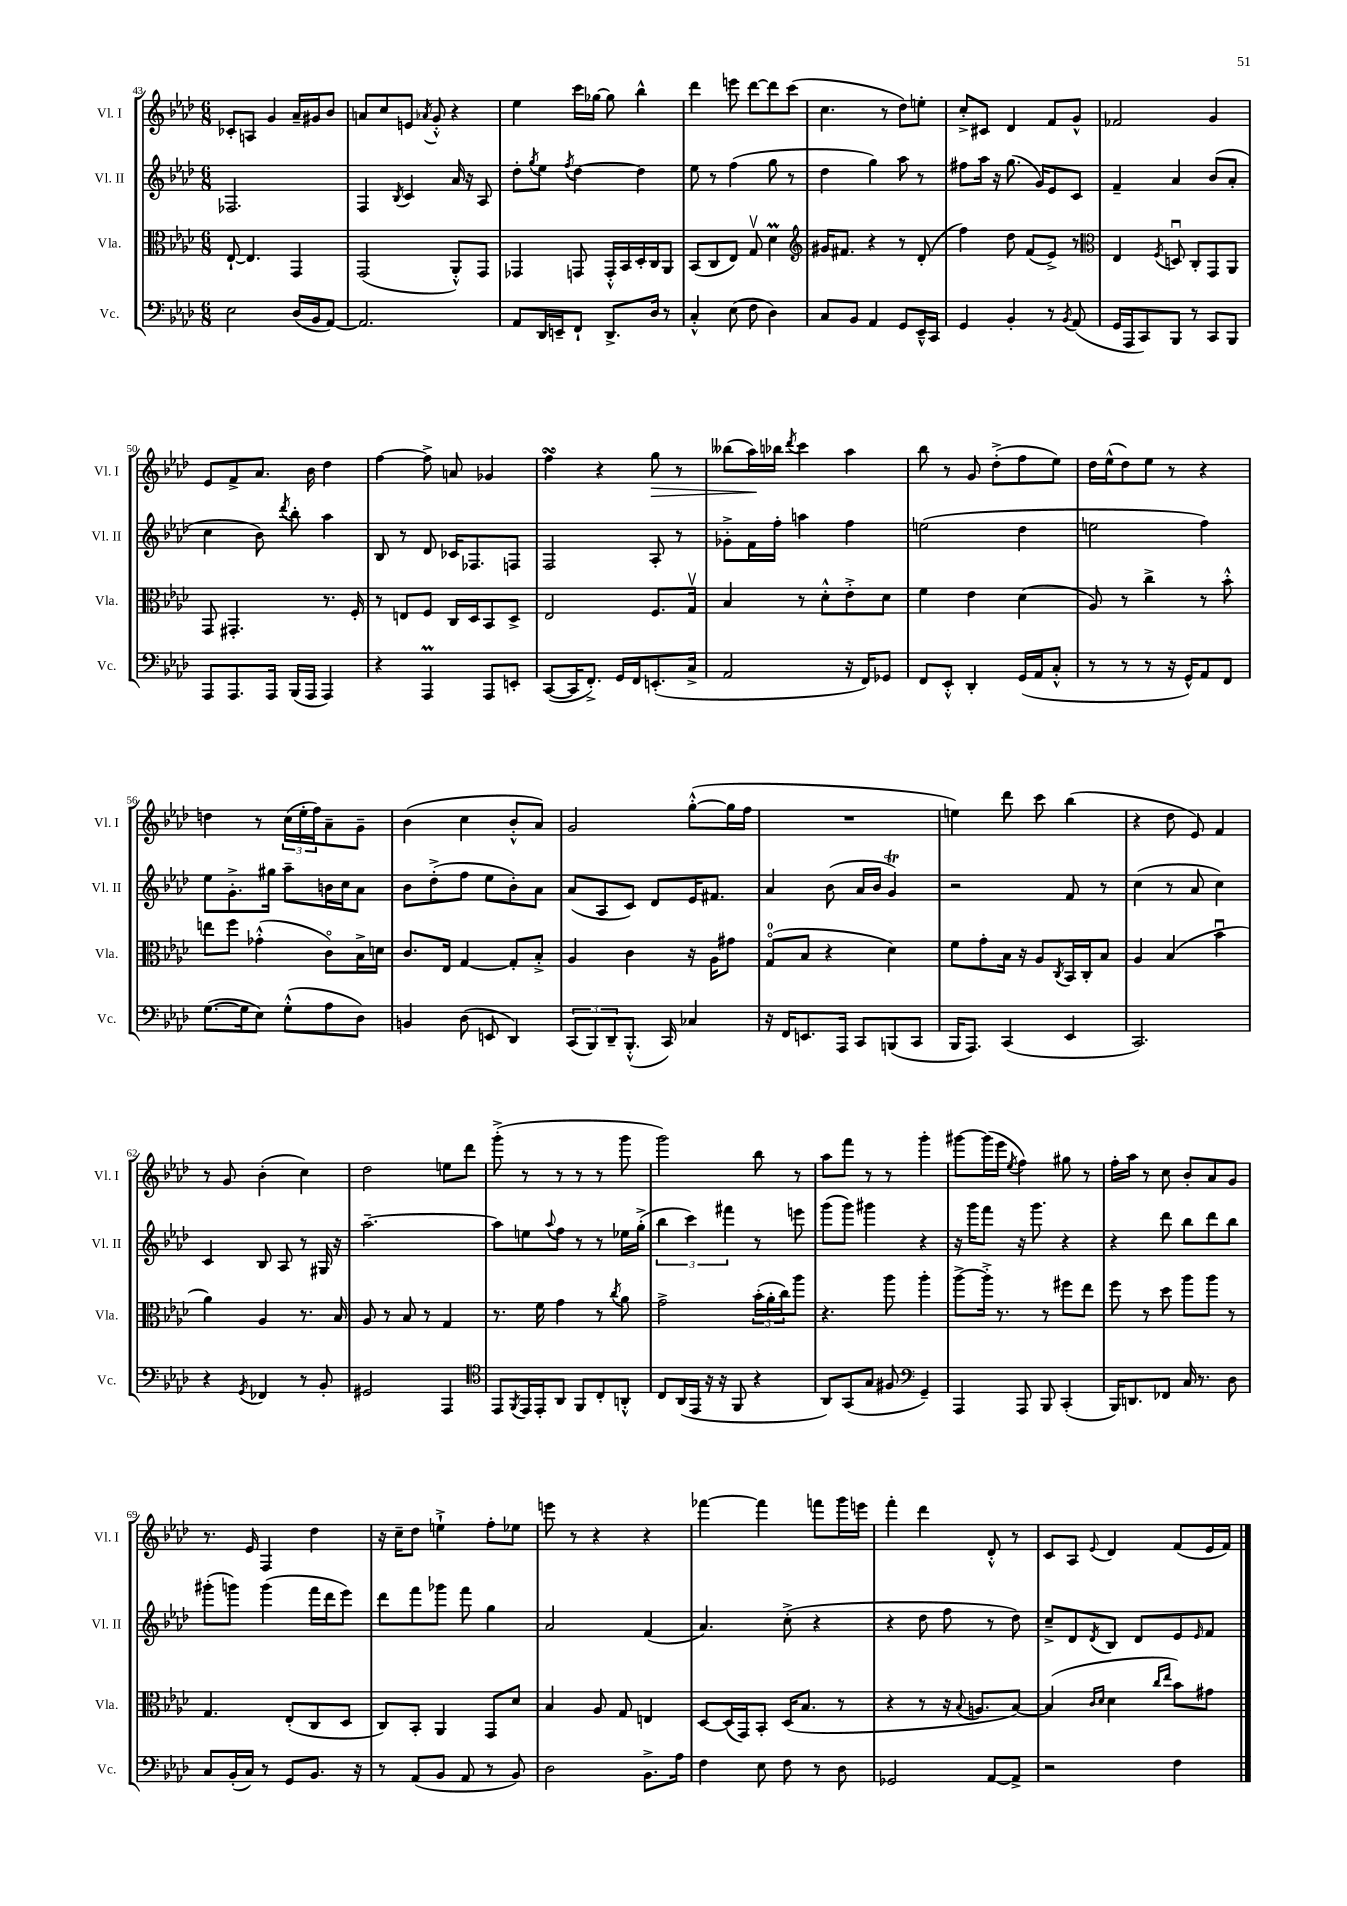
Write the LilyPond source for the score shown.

<<
\new StaffGroup <<
\new Staff = "s0" \with { instrumentName = "Vl. I" shortInstrumentName = "Vl. I" } {
    \clef treble \key aes \major \numericTimeSignature \time 6/8
    ces'8-. a8 g'4 aes'16-- gis'16 bes'8 |
    a'8 c''8 e'8 \acciaccatura { aes'8 } g'8-.-^ r4 |
    ees''4 c'''16 ges''16~ ges''8 bes''4-^ |
    des'''4 e'''8 des'''8~ des'''8 c'''8( |
    c''4. r8 des''8) e''8-. |
    c''8-.-> cis'8 des'4 f'8 g'8-^ |
    fes'2 g'4 |
    ees'8 f'8-> aes'8. bes'16 des''4 |
    f''4~ f''8-> a'8 ges'4 |
    f''4\turn r4 g''8\> r8 |
    beses''8( aes''16\!) bes''16 \acciaccatura { des'''8 } c'''4 aes''4 |
    bes''8 r8 g'8 des''8-.->( f''8 ees''8) |
    des''16 ees''16-^( des''8) ees''8 r8 r4 |
    d''4 r8 \tuplet 3/2 { c''16( ees''16-. f''16) } aes'8-- g'8-- |
    bes'4( c''4 bes'8-.-^ aes'8) |
    g'2 g''8~-.-^( g''16 f''16 |
    R2. |
    e''4) des'''8 c'''8 bes''4( |
    r4 des''8 ees'8) f'4 |
    r8 g'8 bes'4-.( c''4) |
    des''2 e''8 des'''8 |
    g'''8-.->( r8 r8 r8 r8 g'''8 |
    g'''2) bes''8 r8 |
    aes''8 f'''8 r8 r8 g'''4-. |
    gis'''8~ gis'''16( ees'''16 \acciaccatura { ees''8 } f''4) gis''8 r8 |
    f''16-. aes''16 r8 c''8 bes'8-. aes'8 g'8 |
    r8. ees'16 f4 des''4 |
    r16 c''16-- des''8 e''4-!-> f''8-. ees''8 |
    e'''8 r8 r4 r4 |
    fes'''4~ fes'''4 f'''8 g'''16 e'''16 |
    f'''4-. des'''4 des'8-.-^ r8 |
    c'8 aes8 \appoggiatura { ees'8 } des'4 f'8( ees'16 f'16) \bar "|." |
}
\new Staff = "s1" \with { instrumentName = "Vl. II" shortInstrumentName = "Vl. II" } {
    \clef treble \key aes \major \numericTimeSignature \time 6/8
    fes2. |
    f4 \acciaccatura { bes8 } c'4 aes'16 r16 aes8 |
    des''8-. \acciaccatura { g''8 } ees''8 \acciaccatura { f''8 } des''4~ des''4 |
    ees''8 r8 f''4( g''8 r8 |
    des''4 g''4) aes''8 r8 |
    fis''8 aes''16 r16 g''8.( g'16) ees'8 c'8 |
    f'4-- aes'4 bes'8( aes'8-. |
    c''4 bes'8) \acciaccatura { des'''8 } bes''8-. aes''4 |
    bes8 r8 des'8 ces'16 fes8. f8 |
    f2 aes8-. r8 |
    ges'8-.-> f'16 f''16-. a''4 f''4 |
    e''2( des''4 |
    e''2 f''4) |
    ees''8 g'8.-.-> gis''16 aes''8-- b'16 c''16 aes'8 |
    bes'8 des''8-.->( f''8 ees''8 bes'8-.) aes'8 |
    aes'8( aes8 c'8) des'8 ees'16 fis'8. |
    aes'4 bes'8( aes'16 bes'16 g'4\trill) |
    r2 f'8 r8 |
    c''4( r8 aes'8 c''4) |
    c'4 bes8 aes8 r8 gis16 r16 |
    aes''2.~-- |
    aes''8 e''8 \appoggiatura { aes''8 } f''8 r8 r8 ees''16 g''16-.->( |
    \tuplet 3/2 { bes''4 c'''4) fis'''4 } r8 e'''8 |
    g'''8( g'''8) gis'''4 r4 |
    r16 g'''16 f'''8 r16 g'''8. r4 |
    r4 des'''8 bes''8 des'''8 bes''8 |
    gis'''8-.( g'''8) g'''4( f'''16 des'''16 ees'''8) |
    des'''8 f'''8 ges'''8 f'''8 g''4 |
    aes'2 f'4( |
    aes'4.) c''8-.->( r4 |
    r4 des''8 f''8 r8 des''8) |
    c''8---> des'8 \acciaccatura { des'8 } bes8 des'8 ees'8 \grace { ees'16 } f'8 \bar "|." |
}
\new Staff = "s2" \with { instrumentName = "Vla." shortInstrumentName = "Vla." } {
    \clef alto \key aes \major \numericTimeSignature \time 6/8
    ees8~-! ees4. g,4 |
    g,2( aes,8-.-^) g,8 |
    ges,4 g,8 g,16-.-^ bes,16 des16-. c16 aes,8 |
    bes,8( c8 ees8) g8\upbow des'4\prall |
    \clef treble gis'16 fis'8. r4 r8 des'8-.( |
    f''4) des''8 f'8( ees'8->) r8 |
    \clef alto ees4 \acciaccatura { f8 } d8\downbow c8-. g,8 aes,8 |
    g,8 gis,4.-. r8. f16-. |
    r8 e8 f8 c16 des16 bes,8 des8-> |
    ees2 f8. g16\upbow |
    bes4 r8 des'8-.-^ ees'8-.-> des'8 |
    f'4 ees'4 des'4( |
    aes8) r8 c''4-> r8 bes'8-.-^ |
    e''8 f''8 ges'4-.-^( c'8\flageolet) bes16-> d'16 |
    c'8. ees16 g4~ g8-. bes8-.-> |
    aes4 c'4 r16 aes16 gis'8 |
    g8-0\flageolet( bes8 r4 des'4) |
    f'8 g'8-. bes16 r16 aes8 \acciaccatura { c8 } bes,16 c16-. bes8 |
    aes4 bes4( bes'4\downbow |
    aes'4) aes4 r8. bes16 |
    aes8 r8 bes8 r8 g4 |
    r8. f'16 g'4 r8 \acciaccatura { c''8 } aes'8 |
    g'2-> \tuplet 3/2 { bes'16-.( aes'16-. c''16) } aes''8 |
    r4. aes''8 aes''4-. |
    aes''8~-> aes''16-.-> r8. r8 fis''8 ees''8 |
    f''8 r8 des''8 aes''8 aes''8 r8 |
    g4. ees8-.( c8 des8 |
    c8) bes,8-. aes,4 g,8 des'8 |
    bes4 aes8 g8 e4 |
    des8~ des16( g,16) bes,8-. des16( bes8. r8 |
    r4 r8 r16 \appoggiatura { bes8 } a8. bes8~) |
    bes4( \grace { c'16 des'16 } des'4 \grace { c''16 ees''16 } bes'8) gis'8 \bar "|." |
}
\new Staff = "s3" \with { instrumentName = "Vc." shortInstrumentName = "Vc." } {
    \clef bass \key aes \major \numericTimeSignature \time 6/8
    ees2 des16( bes,16 aes,8~) |
    aes,2. |
    aes,8 des,16 e,16-- f,8-! des,8.-> des16 r8 |
    c4-.-^ ees8( f8 des4) |
    c8 bes,8 aes,4 g,8 ees,16---^ c,16 |
    g,4 bes,4-. r8 \acciaccatura { bes,8 } aes,8( |
    g,16 aes,,16 c,8) bes,,8 r8 c,8 bes,,8 |
    aes,,8 aes,,8. aes,,16 bes,,16( aes,,16 aes,,4) |
    r4 aes,,4\prall aes,,8 e,8-. |
    c,8~( c,16 f,8.-.->) g,16 f,16 e,8.-.( c16-> |
    aes,2 r16 f,16) ges,8 |
    f,8 ees,8-.-^ des,4-. g,16( aes,16 c8-.-^ |
    r8 r8 r8 r16 g,16-^) aes,8 f,8 |
    g8.~( g16 ees8) g8-.-^( aes8 des8) |
    b,4 des8( e,8 des,4) |
    \tuplet 3/2 { c,8( bes,,8) des,8-- } bes,,8.-.-^( c,16) ces4 |
    r16 f,16 e,8. aes,,16 c,8 b,,8( c,8 |
    bes,,16 aes,,8.) c,4( ees,4 |
    c,2.) |
    r4 \acciaccatura { g,8 } fes,4 r8 bes,8-. |
    gis,2 aes,,4 |
    \clef tenor ees,8 \acciaccatura { f,8 } ees,16 ees,16-. aes,8 f,8 c8-. a,8-.-^ |
    c8 aes,16( ees,16 r16 r16 f,8 r4 |
    aes,8) g,8( g8 fis8 \clef bass g,4--) |
    aes,,4 aes,,8 bes,,8 c,4-.( |
    bes,,16) d,8. fes,8 c16 r8. des8 |
    c8 bes,16-.( c16) r8 g,8 bes,8. r16 |
    r8 aes,8( bes,8 aes,8 r8 bes,8) |
    des2 bes,8.-> aes16 |
    f4 ees8 f8 r8 des8 |
    ges,2 aes,8~ aes,8-> |
    r2 f4 \bar "|." |
}
>>
>>
\layout { \context { \Score currentBarNumber = #43 } }
